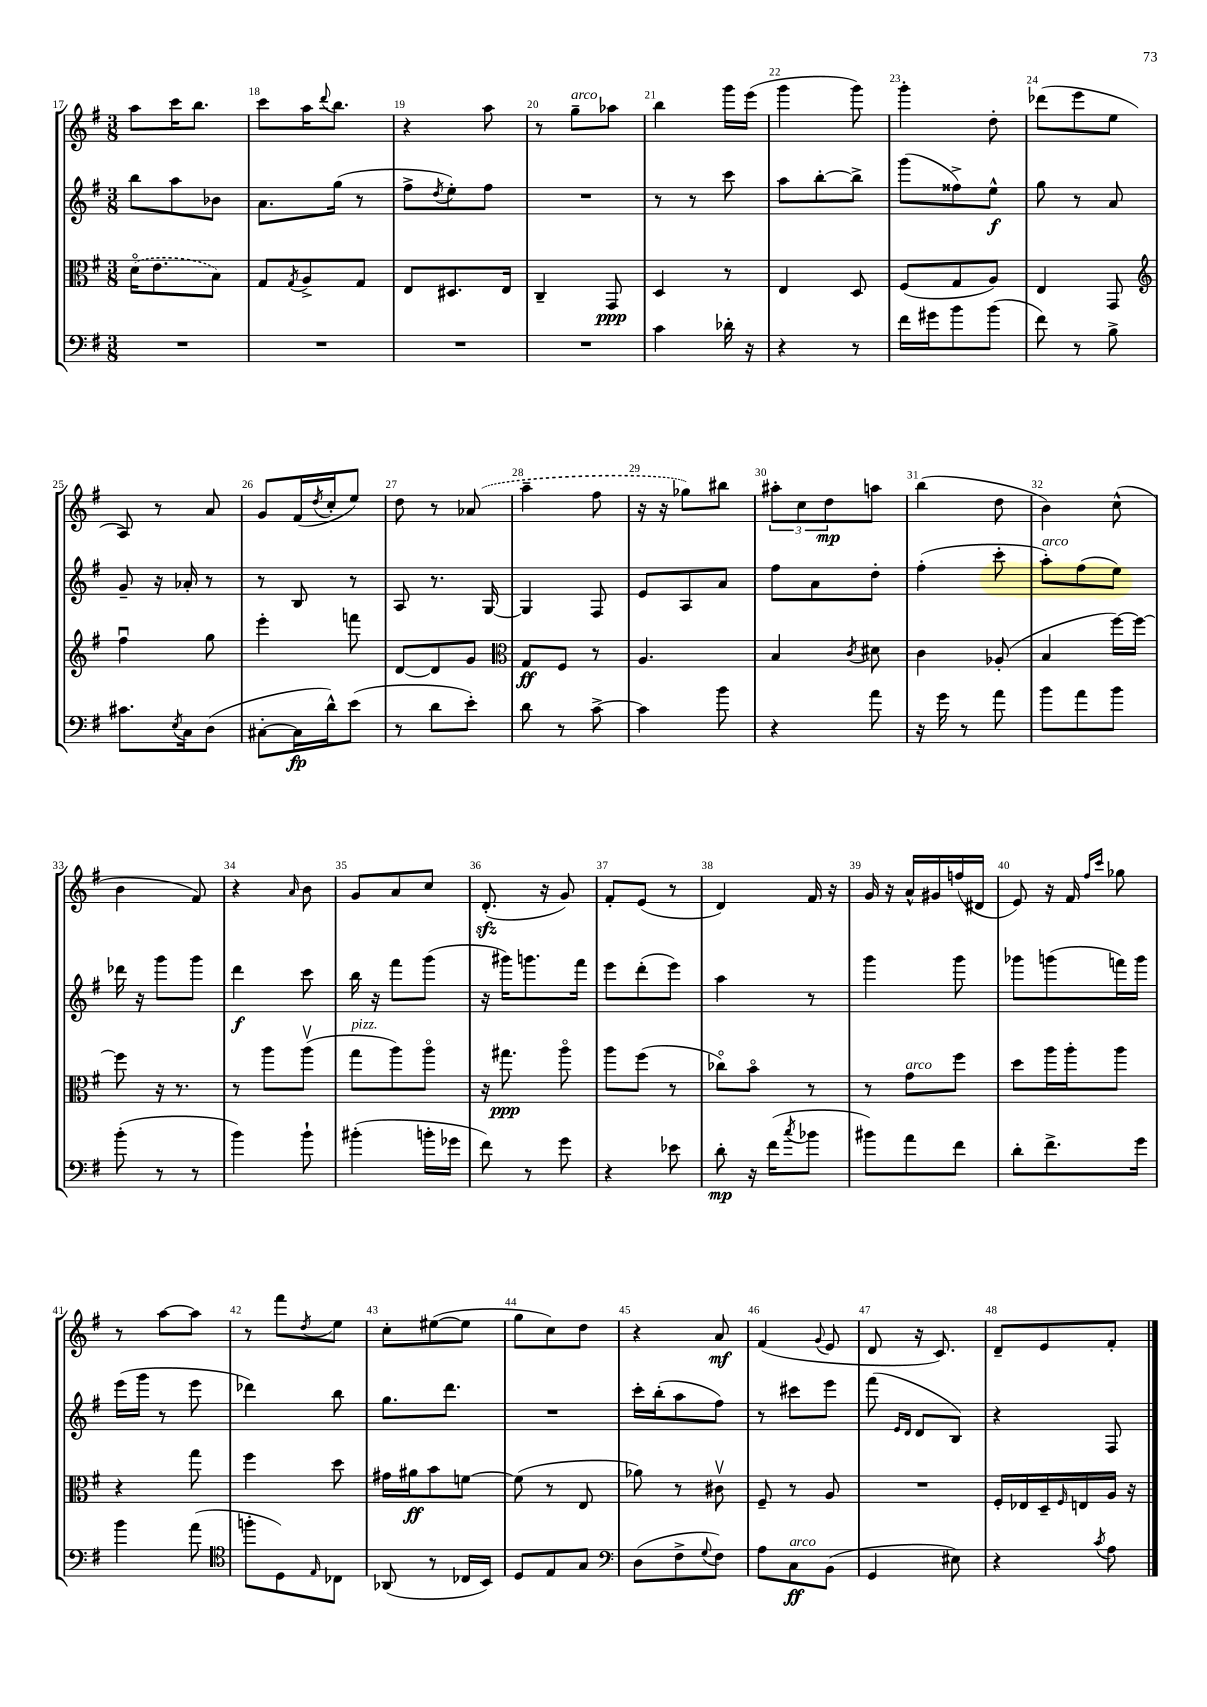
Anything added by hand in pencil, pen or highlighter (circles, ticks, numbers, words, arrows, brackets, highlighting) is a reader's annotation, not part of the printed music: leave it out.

**kern	**dynam	**kern	**dynam	**kern	**dynam	**kern	**dynam
*part4	*part4	*part3	*part3	*part2	*part2	*part1	*part1
*staff4	*staff4	*staff3	*staff3	*staff2	*staff2	*staff1	*staff1
*clefF4	*	*clefC3	*	*clefG2	*	*clefG2	*
*k[f#]	*	*k[f#]	*	*k[f#]	*	*k[f#]	*
*M3/8	*	*M3/8	*	*M3/8	*	*M3/8	*
=17	=17	=17	=17	=17	=17	=17	=17
4.r	.	(16d\KL	.	8bb\L	.	8aa\L	.
.	.	8.e\	.	.	.	.	.
.	.	.	.	8aa\	.	16ccc\K	.
.	.	.	.	.	.	8.bb\J	.
.	.	8B\J)	.	8b-X\J	.	.	.
=18	=18	=18	=18	=18	=18	=18	=18
4.r	.	8G/L	.	8.a\L	.	8ccc\L	.
.	.	8qG/	.	.	.	.	.
.	.	8A^/	.	.	.	16aa\K	.
.	.	.	.	.	.	8qqddd/	.
.	.	.	.	(16gg\Jk	.	8.bb\J	.
.	.	8G/J	.	8r	.	.	.
=19	=19	=19	=19	=19	=19	=19	=19
4.r	.	8E/L	.	8ff#^\L	.	4r	.
.	.	.	.	8qdd/	.	.	.
.	.	8.D#X/	.	8ee'\)	.	.	.
.	.	.	.	8ff#\J	.	8aa\	.
.	.	16E/Jk	.	.	.	.	.
=20	=20	=20	=20	=20	=20	=20	=20
4.r	.	4C~/	.	4.r	.	8r	.
!	!	!	!	!	!	!LO:TX:a:i:t=arco	!
.	.	.	.	.	.	8gg~\L	.
.	.	8GG/	ppp	.	.	8aa-X\J	.
=21	=21	=21	=21	=21	=21	=21	=21
4c\	.	4D/	.	8r	.	4bb\	.
.	.	.	.	8r	.	.	.
16d-X'\	.	8r	.	8ccc\	.	16ggg\LL	.
16r	.	.	.	.	.	(16eee\JJ	.
=22	=22	=22	=22	=22	=22	=22	=22
4r	.	4E/	.	8aa\L	.	4ggg\	.
.	.	.	.	[8bb'\	.	.	.
8r	.	8D/	.	8bb^\J]	.	8ggg\)	.
=23	=23	=23	=23	=23	=23	=23	=23
16f#\LL	.	(8F#/L	.	(8ggg\L	.	4ggg'\	.
16g#X\J	.	.	.	.	.	.	.
8b\	.	8G/	.	8ff##X^\)	.	.	.
(8b\J	.	8A/J)	.	8ee^^\J	f	8dd'\	.
=24	=24	=24	=24	=24	=24	=24	=24
8f#\)	.	4E/	.	8gg\	.	(8ddd-X\L	.
8r	.	.	.	8r	.	8eee\	.
8B^\	.	8GG/	.	8a/	.	8ee\J	.
!!LO:LB:g=z
=25	=25	=25	=25	=25	=25	=25	=25
*	*	*clefG2	*	*	*	*	*
8.c#X\L	.	4ff#u\	.	8g~/	.	8A/)	.
.	.	.	.	16r	.	8r	.
8qE/	.	.	.	.	.	.	.
16C\k	.	.	.	16a-X'/	.	.	.
(8D\J	.	8gg\	.	8r	.	8a/	.
=26	=26	=26	=26	=26	=26	=26	=26
[8C#X'\L	.	4eee'\	.	8r	.	8g/L	.
16C#\L]	fp	.	.	8B/	.	(16f#/L	.
.	.	.	.	.	.	8qdd/	.
16d^^\J)	.	.	.	.	.	16cc'/J	.
(8e\J	.	8fffn\	.	8r	.	8ee/J)	.
=27	=27	=27	=27	=27	=27	=27	=27
8r	.	[8d/L	.	8A/	.	8dd\	.
8d\L	.	8d/]	.	8.r	.	8r	.
8e'\J)	.	8g/J	.	.	.	(8a-X/	.
.	.	.	.	[16G/	.	.	.
=28	=28	=28	=28	=28	=28	=28	=28
*	*	*clefC3	*	*	*	*	*
8d\	.	8G/L	ff	4G/]	.	4aa~\	.
8r	.	8F#/J	.	.	.	.	.
[8c^\	.	8r	.	8F#/	.	8ff#\	.
=29	=29	=29	=29	=29	=29	=29	=29
4c\]	.	4.A/	.	8e/L	.	16r	.
.	.	.	.	.	.	16r	.
.	.	.	.	8A/	.	8gg-X\L)	.
8b\	.	.	.	8a/J	.	8bb#X\J	.
=30	=30	=30	=30	=30	=30	=30	=30
4r	.	4B/	.	8ff#\L	.	12aa#X'\L	.
.	.	.	.	.	.	12cc\	.
.	.	.	.	8a\	.	.	.
.	.	.	.	.	.	12dd\	mp
.	.	8qc/	.	.	.	.	.
8a\	.	8d#X\	.	8dd'\J	.	8aan\J	.
=31	=31	=31	=31	=31	=31	=31	=31
16r	.	4c\	.	(4ff#'\	.	(4bb\	.
16g\	.	.	.	.	.	.	.
8r	.	.	.	.	.	.	.
8a\	.	(8A-X'/	.	8ccc'\	.	8dd\	.
=32	=32	=32	=32	=32	=32	=32	=32
!	!	!	!	!LO:TX:a:i:t=arco	!	!	!
8b\L	.	4B/	.	8aa'\L)	.	4b\)	.
8a\	.	.	.	(8ff#\	.	.	.
8b\J	.	[16ff#\LL)	.	8ee\J)	.	(8cc^^\	.
.	.	16ff#\JJ_	.	.	.	.	.
!!LO:LB:g=z
=33	=33	=33	=33	=33	=33	=33	=33
(8b'\	.	8ff#\]	.	16ddd-X\	.	4b\	.
.	.	.	.	16r	.	.	.
8r	.	16r	.	8ggg\L	.	.	.
.	.	8.r	.	.	.	.	.
8r	.	.	.	8ggg\J	.	8f#/)	.
=34	=34	=34	=34	=34	=34	=34	=34
4b\)	.	8r	.	4ddd\	f	4r	.
.	.	8aa\L	.	.	.	.	.
.	.	.	.	.	.	16qqa/	.
8b`\	.	(8aav\J	.	8ccc\	.	8b\	.
=35	=35	=35	=35	=35	=35	=35	=35
!	!	!LO:TX:a:i:t=pizz.	!	!	!	!	!
(4b#X'\	.	8gg\L	.	16bb\	.	8g/L	.
.	.	.	.	16r	.	.	.
.	.	8aa\)	.	8fff#\L	.	8a/	.
16bn'\LL	.	8aa\J	.	(8ggg\J	.	8cc/J	.
16g-X\JJ	.	.	.	.	.	.	.
=36	=36	=36	=36	=36	=36	=36	=36
8f#\)	.	16r	.	16r	.	(8.dzz'/	.
.	.	8.gg#X\	ppp	16ggg#X\KL)	.	.	.
8r	.	.	.	8.gggn\	.	.	.
.	.	.	.	.	.	16r	.
8g\	.	8aa\	.	.	.	8g/)	.
.	.	.	.	16fff#\Jk	.	.	.
=37	=37	=37	=37	=37	=37	=37	=37
4r	.	8aa\L	.	8eee\L	.	8f#'/L	.
.	.	(8ff#\J	.	(8ddd'\	.	(8e/J	.
8e-X\	.	8r	.	8eee\J)	.	8r	.
=38	=38	=38	=38	=38	=38	=38	=38
8d'\	mp	8cc-X\L)	.	4aa\	.	4d/)	.
16r	.	8b\J	.	.	.	.	.
(16f#\KL	.	.	.	.	.	.	.
8qcc/	.	.	.	.	.	.	.
8b-X\J	.	8r	.	8r	.	16f#/	.
.	.	.	.	.	.	16r	.
=39	=39	=39	=39	=39	=39	=39	=39
8b#X\L)	.	8r	.	4ggg\	.	16g/	.
.	.	.	.	.	.	16r	.
!	!	!LO:TX:a:i:t=arco	!	!	!	!	!
8a\	.	8g\L	.	.	.	16a^^/LL	.
.	.	.	.	.	.	16g#X/	.
8f#\J	.	8ff#\J	.	8ggg\	.	(16ffn/	.
.	.	.	.	.	.	16d#X/JJ	.
=40	=40	=40	=40	=40	=40	=40	=40
8d'\L	.	8dd\L	.	8ggg-X\L	.	8e/)	.
8.f#^\	.	16aa\L	.	(8gggn\	.	16r	.
.	.	16aa'\J	.	.	.	16f#/	.
.	.	.	.	.	.	16qqff#/LL	.
.	.	.	.	.	.	16qqccc/JJ	.
.	.	8aa\J	.	16fffn\L)	.	8gg-X\	.
16g\Jk	.	.	.	16ggg\JJ	.	.	.
!!LO:LB:g=z
=41	=41	=41	=41	=41	=41	=41	=41
4b\	.	4r	.	(16eee\LL	.	8r	.
.	.	.	.	16ggg\JJ	.	.	.
.	.	.	.	8r	.	[8aa\L	.
(8a\	.	8gg\	.	8eee\	.	8aa\J]	.
=42	=42	=42	=42	=42	=42	=42	=42
*clefC4	*	*	*	*	*	*	*
8ffn'\L	.	4ff#\	.	4ddd-X\)	.	8r	.
8D\)	.	.	.	.	.	8fff#\L	.
16qqE/	.	.	.	.	.	8qdd/	.
8C-X\J	.	8dd\	.	8bb\	.	8ee\J	.
=43	=43	=43	=43	=43	=43	=43	=43
(8AA-X/	.	16g#X\LL	.	8.gg\L	.	8cc'\L	.
.	.	16a#X\J	ff	.	.	.	.
8r	.	8b\	.	.	.	([8ee#X\	.
.	.	.	.	8.ddd\J	.	.	.
16C-X/LL	.	[8fn\J	.	.	.	8ee#\J]	.
16BB/JJ)	.	.	.	.	.	.	.
=44	=44	=44	=44	=44	=44	=44	=44
8D/L	.	(8f\]	.	4.r	.	8gg\L	.
8E/	.	8r	.	.	.	8cc\)	.
8G/J	.	8E/	.	.	.	8dd\J	.
=45	=45	=45	=45	=45	=45	=45	=45
*clefF4	*	*	*	*	*	*	*
(8D\L	.	8a-X\)	.	16ccc'\LL	.	4r	.
.	.	.	.	(16bb'\J	.	.	.
8F#^\	.	8r	.	8aa\	.	.	.
8qqG/	.	.	.	.	.	.	.
8F#\J)	.	8c#Xv\	.	8ff#\J)	.	8a/	mf
=46	=46	=46	=46	=46	=46	=46	=46
8A\L	.	8F#~/	.	8r	.	(4f#/	.
!LO:TX:a:i:t=arco	!	!	!	!	!	!	!
8C\	ff	8r	.	8ccc#X\L	.	.	.
.	.	.	.	.	.	8qqg/	.
(8BB\J	.	8A/	.	8eee\J	.	8e/	.
=47	=47	=47	=47	=47	=47	=47	=47
4GG/	.	4.r	.	(8fff#\	.	8d/	.
.	.	.	.	16qqe/LL	.	.	.
.	.	.	.	16qqd/JJ	.	.	.
.	.	.	.	8d/L	.	16r	.
.	.	.	.	.	.	8.c/)	.
8E#X\)	.	.	.	8B/J)	.	.	.
=48	=48	=48	=48	=48	=48	=48	=48
4r	.	16F#'/LL	.	4r	.	8d~/L	.
.	.	16E-X/	.	.	.	.	.
.	.	16D~/	.	.	.	8e/	.
.	.	16qqF#/	.	.	.	.	.
.	.	16En/	.	.	.	.	.
8qc/	.	.	.	.	.	.	.
8A\	.	16A/JJ	.	8F#/	.	8f#'/J	.
.	.	16r	.	.	.	.	.
==	==	==	==	==	==	==	==
*-	*-	*-	*-	*-	*-	*-	*-
